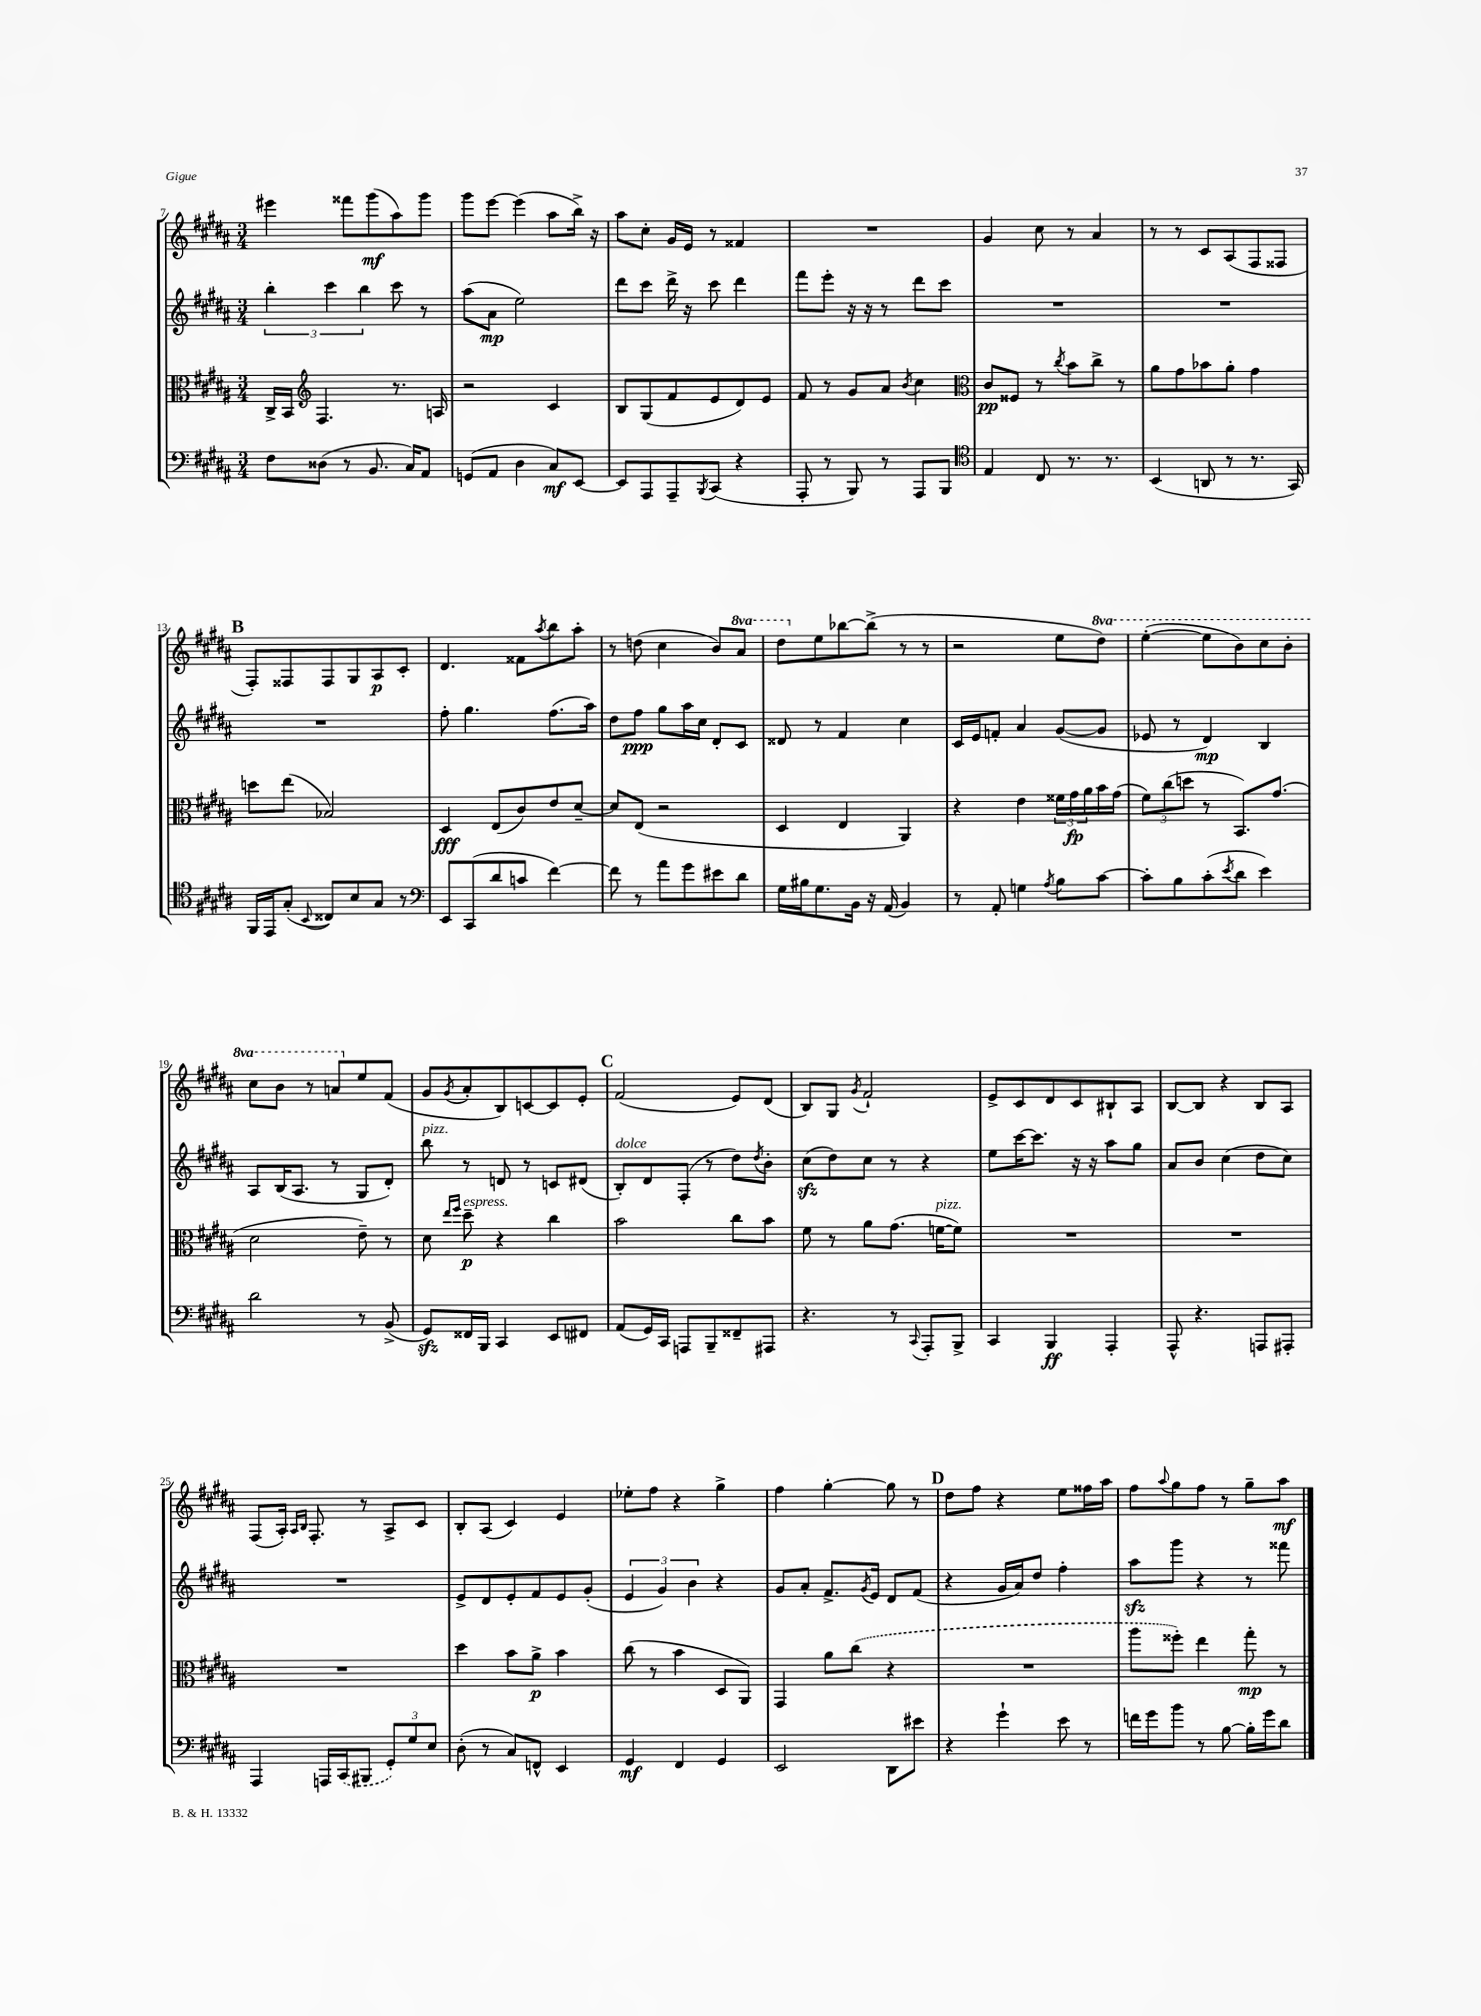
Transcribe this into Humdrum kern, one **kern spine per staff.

**kern	**kern	**kern	**kern
*staff4	*staff3	*staff2	*staff1
*clefF4	*clefC3	*clefG2	*clefG2
*k[f#c#g#d#a#]	*k[f#c#g#d#a#]	*k[f#c#g#d#a#]	*k[f#c#g#d#a#]
*M3/4	*M3/4	*M3/4	*M3/4
8F#	16C#^	6bb'	4eee#
.	16BB	.	.
*	*clefG2	*	*
(8D##	4.F#	.	.
.	.	6ccc#	.
8r	.	.	8fff##
.	.	6bb	.
8.BB	.	.	(8ggg#
.	8.r	8ccc#	8aa#)
16C#)	.	.	.
8AA#	.	8r	8ggg#
.	16A	.	.
=	=	=	=
(8GG	2r	(8aa#	8ggg#
8AA#	.	8a#	[8eee
4D#	.	2ee)	(4eee]
8C#)	4c#	.	8aa#
[8EE	.	.	16bb^)
.	.	.	16r
=	=	=	=
8EE]	8B	8ddd#	8aa#
8AAA#	(8G#	8ccc#	8cc#'
8AAA#~	8f#	16ddd#^	16g#
.	.	16r	16e
8qBBB	.	.	.
(8CC#	8e	8ccc#	8r
4r	8d#)	4ddd#	4f##
.	8e	.	.
=	=	=	=
8AAA#'	8f#	8fff#	2.r
8r	8r	8eee'	.
8BBB)	8g#	16r	.
.	.	16r	.
8r	8a#	8r	.
.	8qb	.	.
8AAA#	4cc#	8ddd#	.
8BBB	.	8ccc#	.
=	=	=	=
*clefC4	*clefC3	*	*
4E	8c#	2.r	4g#
.	8F##	.	.
8C#	8r	.	8cc#
.	8qcc#	.	.
8.r	8b	.	8r
.	8cc#^	.	4a#
8.r	.	.	.
.	8r	.	.
=	=	=	=
(4BB	8a#	2.r	8r
.	8g#	.	8r
8AA	8b-	.	8c#
8r	8a#'	.	(8A#
8.r	4g#	.	8F#
.	.	.	8F##
16GG#)	.	.	.
=	=	=	=
16FF#	8dd	2.r	8F#')
16EE	.	.	.
(8G#'	(8ee	.	8F##
8qqBB	.	.	.
8C##)	2B-)	.	8F##
8B	.	.	8G#
8G#	.	.	8A#
8r	.	.	8c#'
=	=	=	=
*clefF4	*	*	*
8EE	4D#	8ff#'	4.d#
(8CC#	.	4.gg#	.
8d#	(8E	.	.
8c	8c#)	.	8f##
.	.	.	8qaa#
[4f#)	8e	(8.ff#	8bb
.	[8d#~	.	8aa#'
.	.	16aa#)	.
=	=	=	=
8f#]	8d#]	8dd#	8r
8r	(8E	8ff#	(8dd
8a#	2r	8gg#	4cc#
8g#	.	16aa#	.
.	.	16cc#	.
8e#	.	8d#'	8b)
8d#	.	8c#	8aa#
=	=	=	=
16G#	4D#	8d##	8ddd#
16B#	.	.	.
8.G#	.	8r	8ee
.	4E	4f#	[8bb-
16BB	.	.	.
16r	.	.	(8bb-^]
(16AA#	.	.	.
4BB)	4AA#)	4cc#	8r
.	.	.	8r
=	=	=	=
8r	4r	16c#	2r
.	.	16e	.
8AA#'	.	8f'	.
4G	4e	4a#	.
8qA#	.	.	.
8B	24f##	([8g#	8ee
.	24g#	.	.
.	24a#	.	.
[8c#	16b	8g#]	8ddd#)
.	(16g#	.	.
=	=	=	=
8c#']	12f#)	8e-	([4eee'
.	(12cc#	.	.
8B	.	8r	.
.	12dd	.	.
(8c#'	8r	4d#)	8eee]
8qe	.	.	.
8d#	8.BB)	.	8bb)
4e)	.	4B	8ccc#
.	(8.g#	.	.
.	.	.	8bb'
=	=	=	=
2d#	2d#	8A#	8ccc#
.	.	(16B	8bb
.	.	8.A#	.
.	.	.	8r
.	.	8r	8aa
8r	8e~)	8G#	8ee
(8BB^	8r	8d#')	(8f#
=	=	=	=
8GG#)	8d#	8bb	8g#
.	16qqee	.	.
.	16qqff#	.	8qg#
16FF##	8dd#~	8r	8a#'
16BBB	.	.	.
4CC#	4r	8d	8B)
.	.	8r	[8c
8EE	4cc#	8c	8c]
8FF#	.	(8d#	8e'
=	=	=	=
(8AA#	2b	8B')	(2f#
16GG#)	.	8d#	.
16CC#	.	.	.
8AAA	.	(8F#'	.
8BBB~	.	8r	.
8FF##~	8cc#	8dd#)	8e)
.	.	8qdd#	.
8AAA#	8b	8b'	(8d#
=	=	=	=
4.r	8f#	(8cc#	8B)
.	8r	8dd#)	8G#
.	.	.	8qg#
.	8a#	8cc#	2f#`
8r	(8.g#	8r	.
8qqCC#	.	.	.
8AAA#'	.	4r	.
.	[16f	.	.
8BBB^	8f])	.	.
=	=	=	=
4CC#	2.r	8ee	8e^
.	.	[16ccc#	8c#
.	.	8.ccc#]	.
4BBB	.	.	8d#
.	.	16r	8c#
.	.	16r	.
4AAA#'	.	8aa#	8B#`
.	.	8gg#	8A#
=	=	=	=
8AAA#^^	2.r	8a#	[8B
4.r	.	8b	8B]
.	.	(4cc#	4r
8AAA	.	8dd#	8B
8AAA#'	.	8cc#)	8A#
=	=	=	=
4AAA#	2.r	2.r	(8F#
.	.	.	16A#')
.	.	.	16qqA#
.	.	.	16qqB
.	.	.	8.F#'
16AAA	.	.	.
(16CC#	.	.	.
8BBB#	.	.	8r
12GG#')	.	.	8A#^
12G#	.	.	.
.	.	.	8c#
12E	.	.	.
=	=	=	=
(8D#'	4dd#	8e^	8B'
8r	.	8d#	(8A#
8C#)	8b	8e'	4c#)
8FF^^	8a#^	8f#	.
4EE	4b	8e	4e
.	.	(8g#'	.
=	=	=	=
4GG#	(8cc#	6e	8ee-'
.	8r	.	8ff#
.	.	6g#)	.
4FF#	4b	.	4r
.	.	6b	.
4GG#	8D#	4r	4gg#^
.	8AA#)	.	.
=	=	=	=
2EE	4GG#	8g#	4ff#
.	.	8a#'	.
.	8a#	8.f#^	[4gg#'
.	(8cc#	.	.
.	.	8qg#	.
.	.	16e	.
8DD#	4r	8d#	8gg#]
8e#	.	(8f#	8r
=	=	=	=
4r	2.r	4r	8dd#
.	.	.	8ff#
4g#`	.	16g#	4r
.	.	16a#)	.
.	.	8dd#	.
8e	.	4ff#'	8ee
8r	.	.	16ff##
.	.	.	16aa#
=	=	=	=
16f	8aa#	8aa#	8ff#
16g#	.	.	.
.	.	.	8qqaa#
8b	8ff##')	8ggg#	8gg#
8r	4ee	4r	8ff#
[8B	.	.	8r
16B']	8gg#'	8r	8gg#~
16g#	.	.	.
8d#	8r	8fff##	8aa#
==	==	==	==
*-	*-	*-	*-
